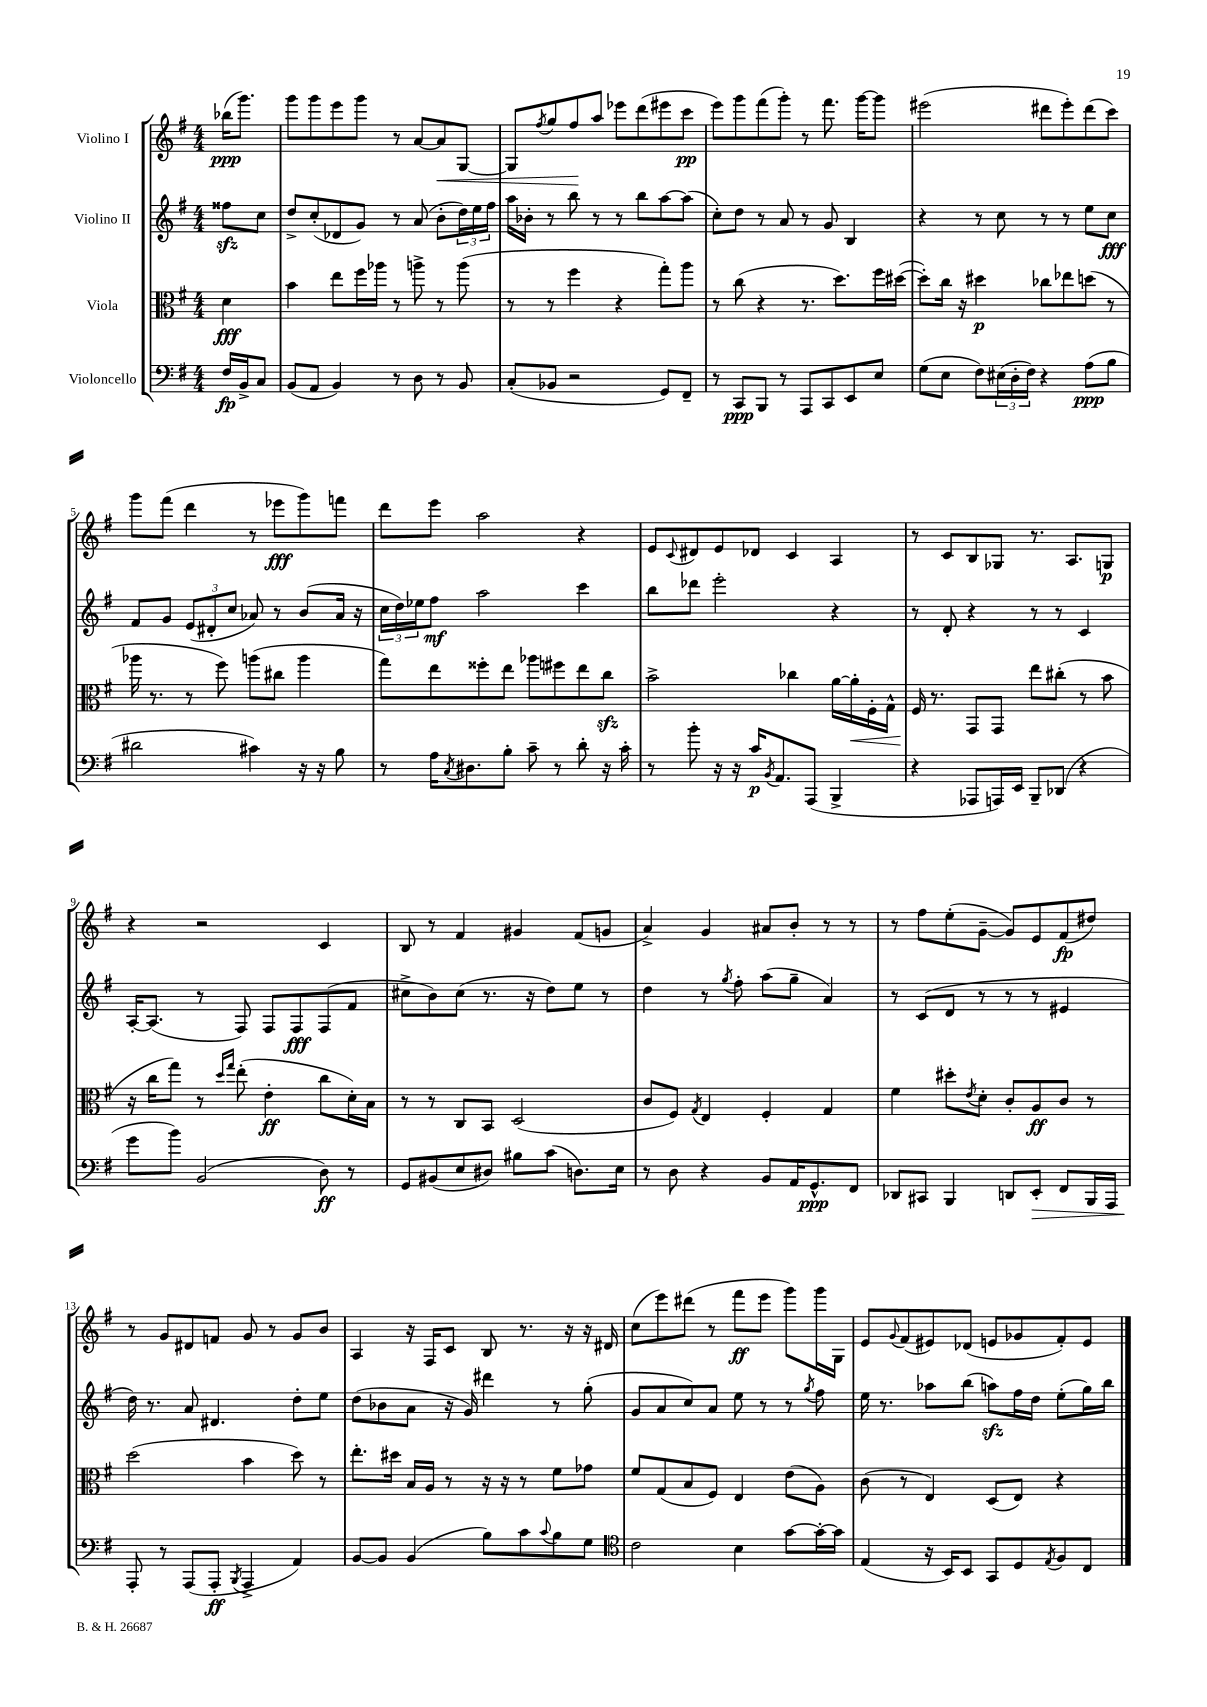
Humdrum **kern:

**kern	**kern	**kern	**kern
*staff4	*staff3	*staff2	*staff1
*clefF4	*clefC3	*clefG2	*clefG2
*k[f#]	*k[f#]	*k[f#]	*k[f#]
*M4/4	*M4/4	*M4/4	*M4/4
16F#	4d	8ff##	(16bb-
16BB^	.	.	8.ggg)
8C	.	8cc	.
=	=	=	=
(8BB	4b	8dd^	8ggg
8AA	.	(8cc'	8ggg
4BB)	8ee	8d-	8eee
.	16ff#	8g)	8ggg
.	16aa-	.	.
8r	8r	8r	8r
8D	8aa^	(8a	[8a
8r	8r	8b'	8a]
8BB	(8aa	24dd)	[8G
.	.	24ee	.
.	.	24ff#	.
=	=	=	=
(8C'	8r	16aa	8G]
.	.	16b-'	.
.	.	.	8qff#
8BB-	8r	8r	8gg
2r	4ff#	8bb	8ff#
.	.	8r	8aa
.	4r	8r	8eee-
.	.	8bb	(8ddd
8GG)	8gg')	[8aa	8eee#
8FF#~	8aa	(8aa]	8ccc
=	=	=	=
8r	8r	8cc')	8eee)
8CC	(8cc	8dd	8ggg
8BBB	4r	8r	(8fff#
8r	.	8a	8ggg')
8AAA	8.r	8r	8r
8CC	.	8g	8.fff#
.	8.dd)	.	.
8EE	.	4B	.
.	.	.	[16ggg
8E	16ff#	.	8ggg]
.	([16dd#	.	.
=	=	=	=
(8G	8dd#'])	4r	(2eee#
8E	16cc	.	.
.	16r	.	.
8F#)	4dd#	8r	.
(24E#	.	8cc	.
24D'	.	.	.
24F#)	.	.	.
4r	8cc-	8r	8ddd#
.	8ee-	8r	8eee#')
(8A	(8dd	8ee	(8ddd#
8B	8r	8cc	8ccc)
=	=	=	=
2d#	16aa-	8f#	8ggg
.	8.r	.	.
.	.	8g	(8fff#
.	8r	(12e	4ddd
.	.	12d#'	.
.	8ff#)	.	.
.	.	12cc	.
4c#)	(8aa	8a-)	8r
.	8cc#	8r	8eee-
16r	4aa	(8b	8ggg)
16r	.	.	.
8B	.	16a-	8fff
.	.	16r	.
=	=	=	=
8r	8gg)	24cc	8ddd
.	.	24dd)	.
.	.	24ee-	.
16A	8ee	8ff#	8eee
8qC	.	.	.
8.D#	.	.	.
.	8ff##'	2aa	2aa
8B'	8ee	.	.
8c~	8aa-	.	.
8r	8ff#	.	.
8d'	8ee	4ccc	4r
16r	8cc	.	.
16c'	.	.	.
=	=	=	=
8r	2b^	8bb	8e
.	.	.	8qqc
8b'	.	8ddd-	8d#
16r	.	2eee'	8e
16r	.	.	.
16c	.	.	8d-
8qBB	.	.	.
8.AA	.	.	.
.	4cc-	.	4c
(8AAA	.	.	.
4BBB^	[16a	4r	4A
.	16a']	.	.
.	16F#'	.	.
.	16G^^	.	.
=	=	=	=
4r	16F#	8r	8r
.	8.r	.	.
.	.	8d'	8c
8AAA-	8GG	4r	8B
16AAA)	8GG	.	8G-
16EE	.	.	.
8BBB~	8ee	8r	8.r
(8DD-	(8cc#'	8r	.
.	.	.	8.A
4r	8r	4c	.
.	8b	.	8G
=	=	=	=
8g	16r	[16A'	4r
.	16cc	(8.A]	.
8b)	8gg)	.	.
(2BB	8r	8r	2r
.	16qqdd	.	.
.	16qqgg	.	.
.	(8ee'	8F#)	.
.	4e'	8F#	.
.	.	8F#	.
8D)	8cc	(8F#	4c
8r	16d')	8f#	.
.	16B	.	.
=	=	=	=
8GG	8r	8cc#^	8B
(8BB#	8r	8b)	8r
8E	8C	(8cc#	4f#
8D#)	8BB	8.r	.
8B#	(2D	.	4g#
.	.	16r	.
(8c	.	8dd)	.
8.D)	.	8ee	(8f#
.	.	8r	8g
16E	.	.	.
=	=	=	=
8r	8c	4dd	4a^)
8D	8F#)	.	.
.	8qG	.	.
4r	4E	8r	4g
.	.	8qgg	.
.	.	8ff#'	.
8BB	4F#'	(8aa	8a#
16AA	.	8gg~	8b'
8.GG^^	.	.	.
.	4G	4a)	8r
8FF#	.	.	8r
=	=	=	=
8DD-	4f#	8r	8r
8CC#	.	(8c	8ff#
4BBB	8dd#'	8d	(8ee'
.	8qe	.	.
.	8d'	8r	[8g~
8DD	8c'	8r	8g])
8EE'	8A	8r	8e
8FF#	8c	4e#	(8f#
16BBB	8r	.	8dd#)
16AAA	.	.	.
=	=	=	=
8AAA'	(2dd	16dd)	8r
.	.	8.r	.
8r	.	.	8g
(8AAA	.	8a	8d#
8AAA'	.	4.d#	8f
8qBBB	.	.	.
4AAA^	4b	.	8g
.	.	.	8r
4AA)	8dd)	8dd'	8g
.	8r	8ee	8b
=	=	=	=
[8BB	8.ee'	(8dd	4A
8BB]	.	8b-	.
.	16dd#	.	.
(4BB	16B	8a	16r
.	16A	.	16F#
.	8r	16r	8c
.	.	16g)	.
8B)	16r	4ddd#	8B
.	16r	.	.
8c	8r	.	8.r
8qqc	.	.	.
8B	8f#	8r	.
.	.	.	16r
8G	8g-	(8gg'	16r
.	.	.	16d#
=	=	=	=
*clefC4	*	*	*
2c	8f#	8g	(8cc
.	(8G	8a	8eee)
.	8B	8cc)	(8ddd#
.	8F#)	8a	8r
4B	4E	8ee	8fff#
.	.	8r	8eee
[8g	(8e	8r	8ggg)
.	.	8qgg	.
16g'_	8A)	8ff#	16ggg
16g]	.	.	16G
=	=	=	=
(4E	(8c	16ee	8e
.	.	8.r	.
.	.	.	8qqg
.	8r	.	(8f#
16r	4E)	8aa-	8e#)
16BB)	.	.	.
8BB	.	(8bb	(8d-
8GG	(8D	8aa)	8e
8D	8E)	16ff#	8g-
.	.	16dd	.
8qE	.	.	.
8F#	4r	(8ee'	8f#')
8C	.	16gg)	8e
.	.	16bb	.
==	==	==	==
*-	*-	*-	*-
